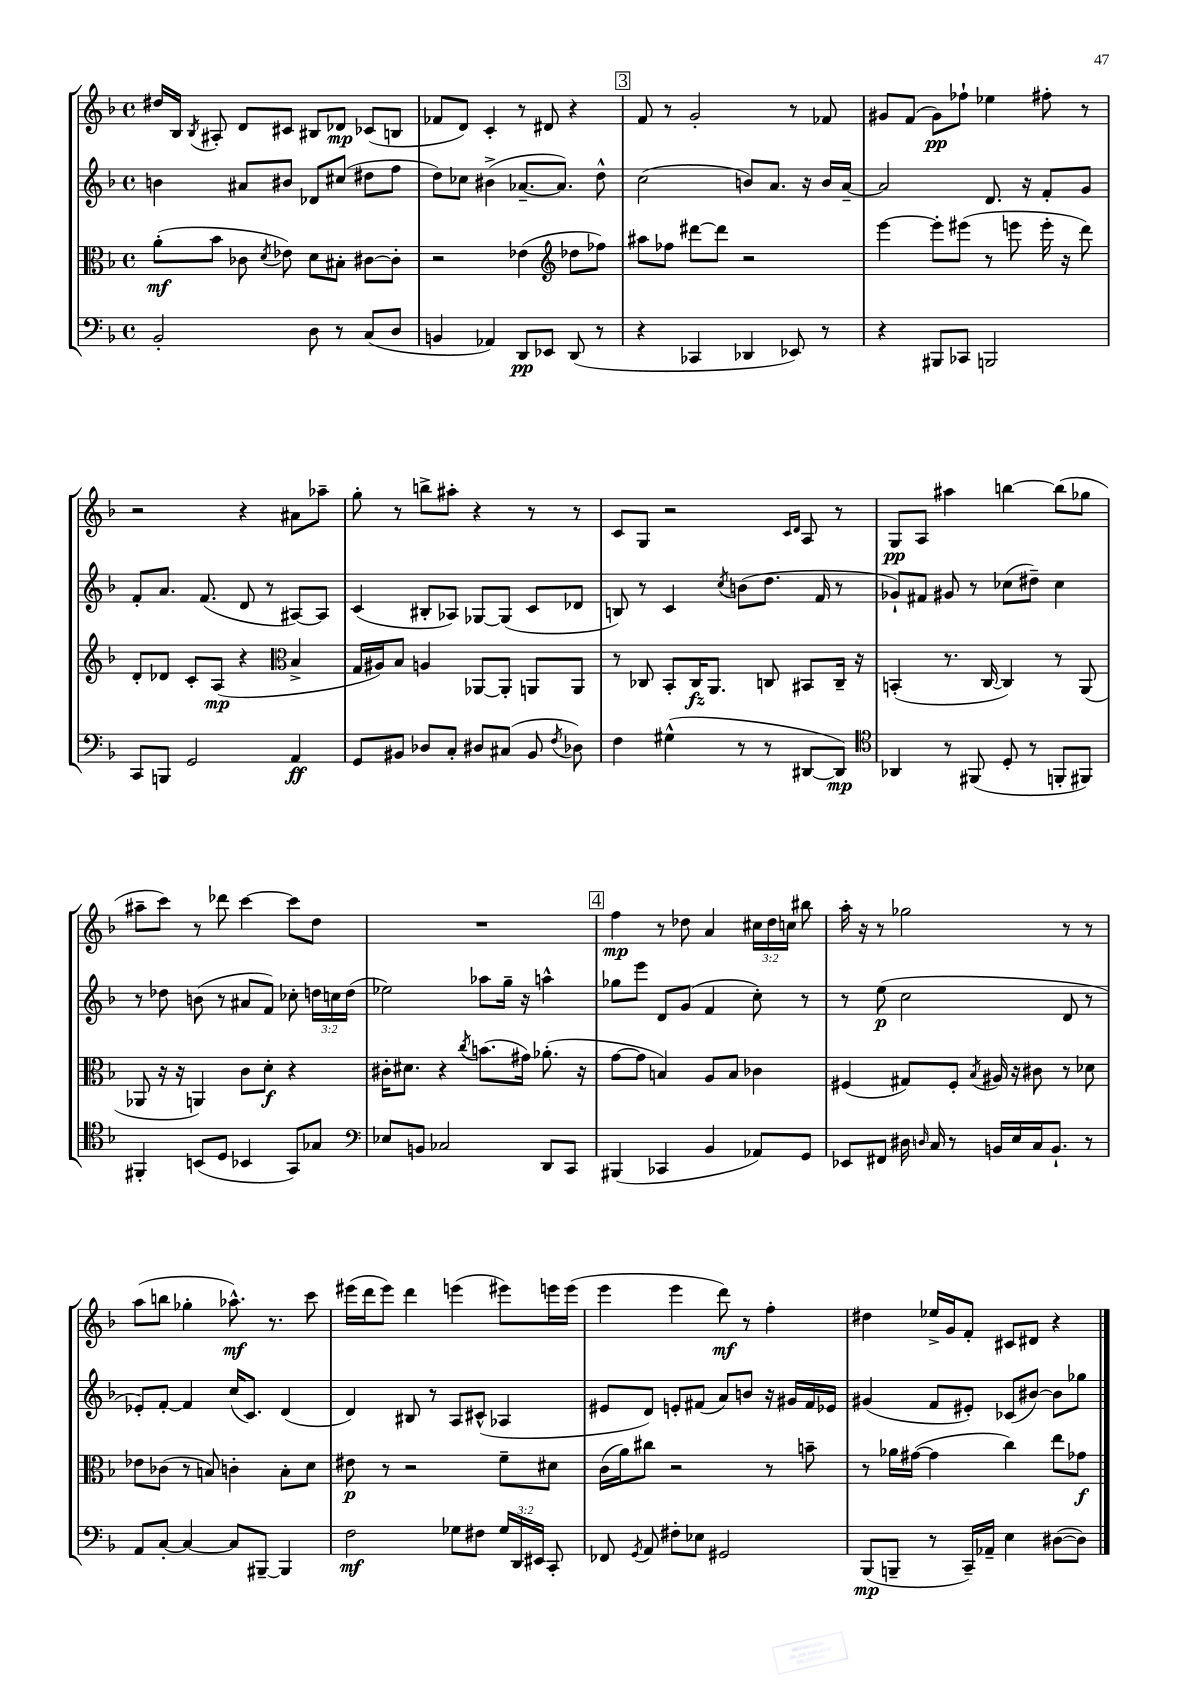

**kern	**kern	**kern	**kern
*staff4	*staff3	*staff2	*staff1
*clefF4	*clefC3	*clefG2	*clefG2
*k[b-]	*k[b-]	*k[b-]	*k[b-]
*M4/4	*M4/4	*M4/4	*M4/4
*met(c)	*met(c)	*met(c)	*met(c)
2BB-'	(8a'	4b	16dd#
.	.	.	16B-
.	.	.	8qB-
.	8b-	.	8A#'
.	8c-	8a#	8d
.	8qd	.	.
.	8e-)	8b#	8c#
8D	8d	8d-	8B#
8r	8B#'	(8cc#	8d-
(8C	[8c#	8dd#	(8c-
8D	8c#']	8ff	8B
=	=	=	=
4BB	2r	8dd)	8f-
.	.	8cc-	8d)
4AA-)	.	(4b#^	4c'
8DD	(4e-	[8.a-~	8r
8EE-	.	.	8d#
.	.	8.a-])	.
*	*clefG2	*	*
(8DD	8dd-	.	4r
8r	8ff-)	8dd^^	.
=	=	=	=
4r	8aa#	(2cc	8f
.	8ff-	.	8r
4CC-	[8ddd#	.	2g'
.	8ddd#]	.	.
4DD-	2r	8b)	.
.	.	8.a	.
8EE-)	.	.	8r
.	.	16r	.
8r	.	16b	8f-
.	.	[16a~	.
=	=	=	=
4r	[4eee	2a]	8g#
.	.	.	(8f
8BBB#	8eee']	.	8g#)
8CC-	(8eee#	.	8ff-`
2BBB	8r	8.d	4ee-
.	8eee	.	.
.	.	16r	.
.	16eee'	8f'	8ff#'
.	16r	.	.
.	8ddd)	8g	8r
=	=	=	=
8CC	8d'	8f'	2r
8BBB	8d-	8.a	.
2GG	8c'	.	.
.	.	(8.f	.
.	(8A	.	.
.	4r	8d	4r
.	.	8r	.
*	*clefC3	*	*
4AA	4B-^	[8A#)	8a#
.	.	8A#]	8aa-~
=	=	=	=
8GG	16G	(4c	8gg'
.	16A#)	.	.
8BB#	8B-	.	8r
8D-	4A	8B#'	8bb^
8C'	.	8A-)	8aa#'
8D#	[8AA-	[8G-	4r
(8C#	8AA-']	(8G-]	.
8BB#	8AA	8c	8r
8qF	.	.	.
8D-)	8AA	8d-	8r
=	=	=	=
4F	8r	8B)	8c
.	8C-	8r	8G
(4G#^^	8BB-'	4c	2r
.	16C-	.	.
.	8.AA	.	.
.	.	8qcc	.
8r	.	(8b	.
8r	8C	8.dd	.
.	.	.	16qqc
.	.	.	16qqd
[8DD#	8BB#	.	8A
.	.	16f	.
8DD#])	16C~	8r	8r
.	16r	.	.
=	=	=	=
*clefC4	*	*	*
4AA-	(4BB'	8g-`)	8G
.	.	8f#	8A
8r	8.r	8g#	4aa#
(8FF#	.	8r	.
.	[16C	.	.
8D'	4C])	(8cc-	[4bb
8r	.	8dd#~)	.
8FF'	8r	4cc-	(8bb]
8FF#)	(8AA	.	8gg-
=	=	=	=
4FF#'	8AA-	8r	8aa#~
.	16r	8dd-	8ccc)
.	16r	.	.
(8BB	4AA)	(8b	8r
8D	.	8r	8ddd-
4BB-	8c	8a#	[4ccc
.	8d'	8f)	.
8GG)	4r	8cc-'	8ccc]
8G-	.	24dd	8dd
.	.	24cc	.
.	.	(24dd	.
=	=	=	=
*clefF4	*	*	*
8E-	16c#'	2ee-)	1r
.	8.d#	.	.
8BB	.	.	.
2C-	4r	.	.
.	8qcc	.	.
.	(8.b	8aa-	.
.	.	16gg~	.
.	16g#)	16r	.
8DD	(8.a-'	4aa^^	.
8CC	.	.	.
.	16r	.	.
=	=	=	=
(4BBB#	[8g	8gg-	4ff
.	8g]	8eee	.
4CC-	4B)	8d	8r
.	.	(8g	8dd-
4BB-	8A	4f	4a
.	8B	.	.
8AA-)	4c-	8cc')	24cc#
.	.	.	24dd-
.	.	.	24cc
8GG	.	8r	8bb#
=	=	=	=
8EE-	(4F#	8r	16aa'
.	.	.	16r
8FF#	.	(8ee	8r
16D#	8G#)	2cc	2gg-
16qqD	.	.	.
16C	.	.	.
8r	8F#'	.	.
.	8qB-	.	.
16BB	16A#	.	.
16E	16r	.	.
16C	8c#	.	.
8.BB`	.	.	.
.	8r	8d	8r
8r	8d-	8r	8r
=	=	=	=
8AA	8e-	8e-')	(8aa
[8C'	(8c-	[8f'	8bb
4C_	8r	4f]	4gg-'
.	8B)	.	.
8C]	4c'	(16cc	8.aa-^^)
.	.	8.c)	.
[8BBB#~	.	.	.
.	.	.	8.r
4BBB#]	8B'	(4d	.
.	8d	.	8ccc
=	=	=	=
2F	8e#	4d)	(16eee#
.	.	.	16ddd
.	8r	.	8eee#)
.	2r	8B#	4ddd
.	.	8r	.
8G-	.	8A	(4eee
8F#	.	(8c#^^	.
24G-	8f~	4A-	8eee#)
24DD	.	.	.
24EE#	.	.	.
8CC'	8d#	.	16eee
.	.	.	(16eee
=	=	=	=
8FF-	(16c	8e#	4eee
.	16a)	.	.
8qGG	.	.	.
8AA	8cc#	8d)	.
8F#'	2r	8e'	4eee
8E-	.	(8f#	.
2GG#	.	8a)	8ddd)
.	.	8b	8r
.	8r	16r	4ff'
.	.	16g#	.
.	8b~	16f#	.
.	.	16e-	.
=	=	=	=
(8BBB-	8r	(4g#	4dd#
8BBB~	16a-	.	.
.	([16g#	.	.
8r	4g#]	8f	16ee-^
.	.	.	16g
16CC~)	.	8e#')	8f'
16AA-~	.	.	.
4E	4cc)	(8c-	8c#
.	.	[8b#)	8d#
([8D#	8ee	8b#]	4r
8D#])	8g-	8gg-	.
==	==	==	==
*-	*-	*-	*-
